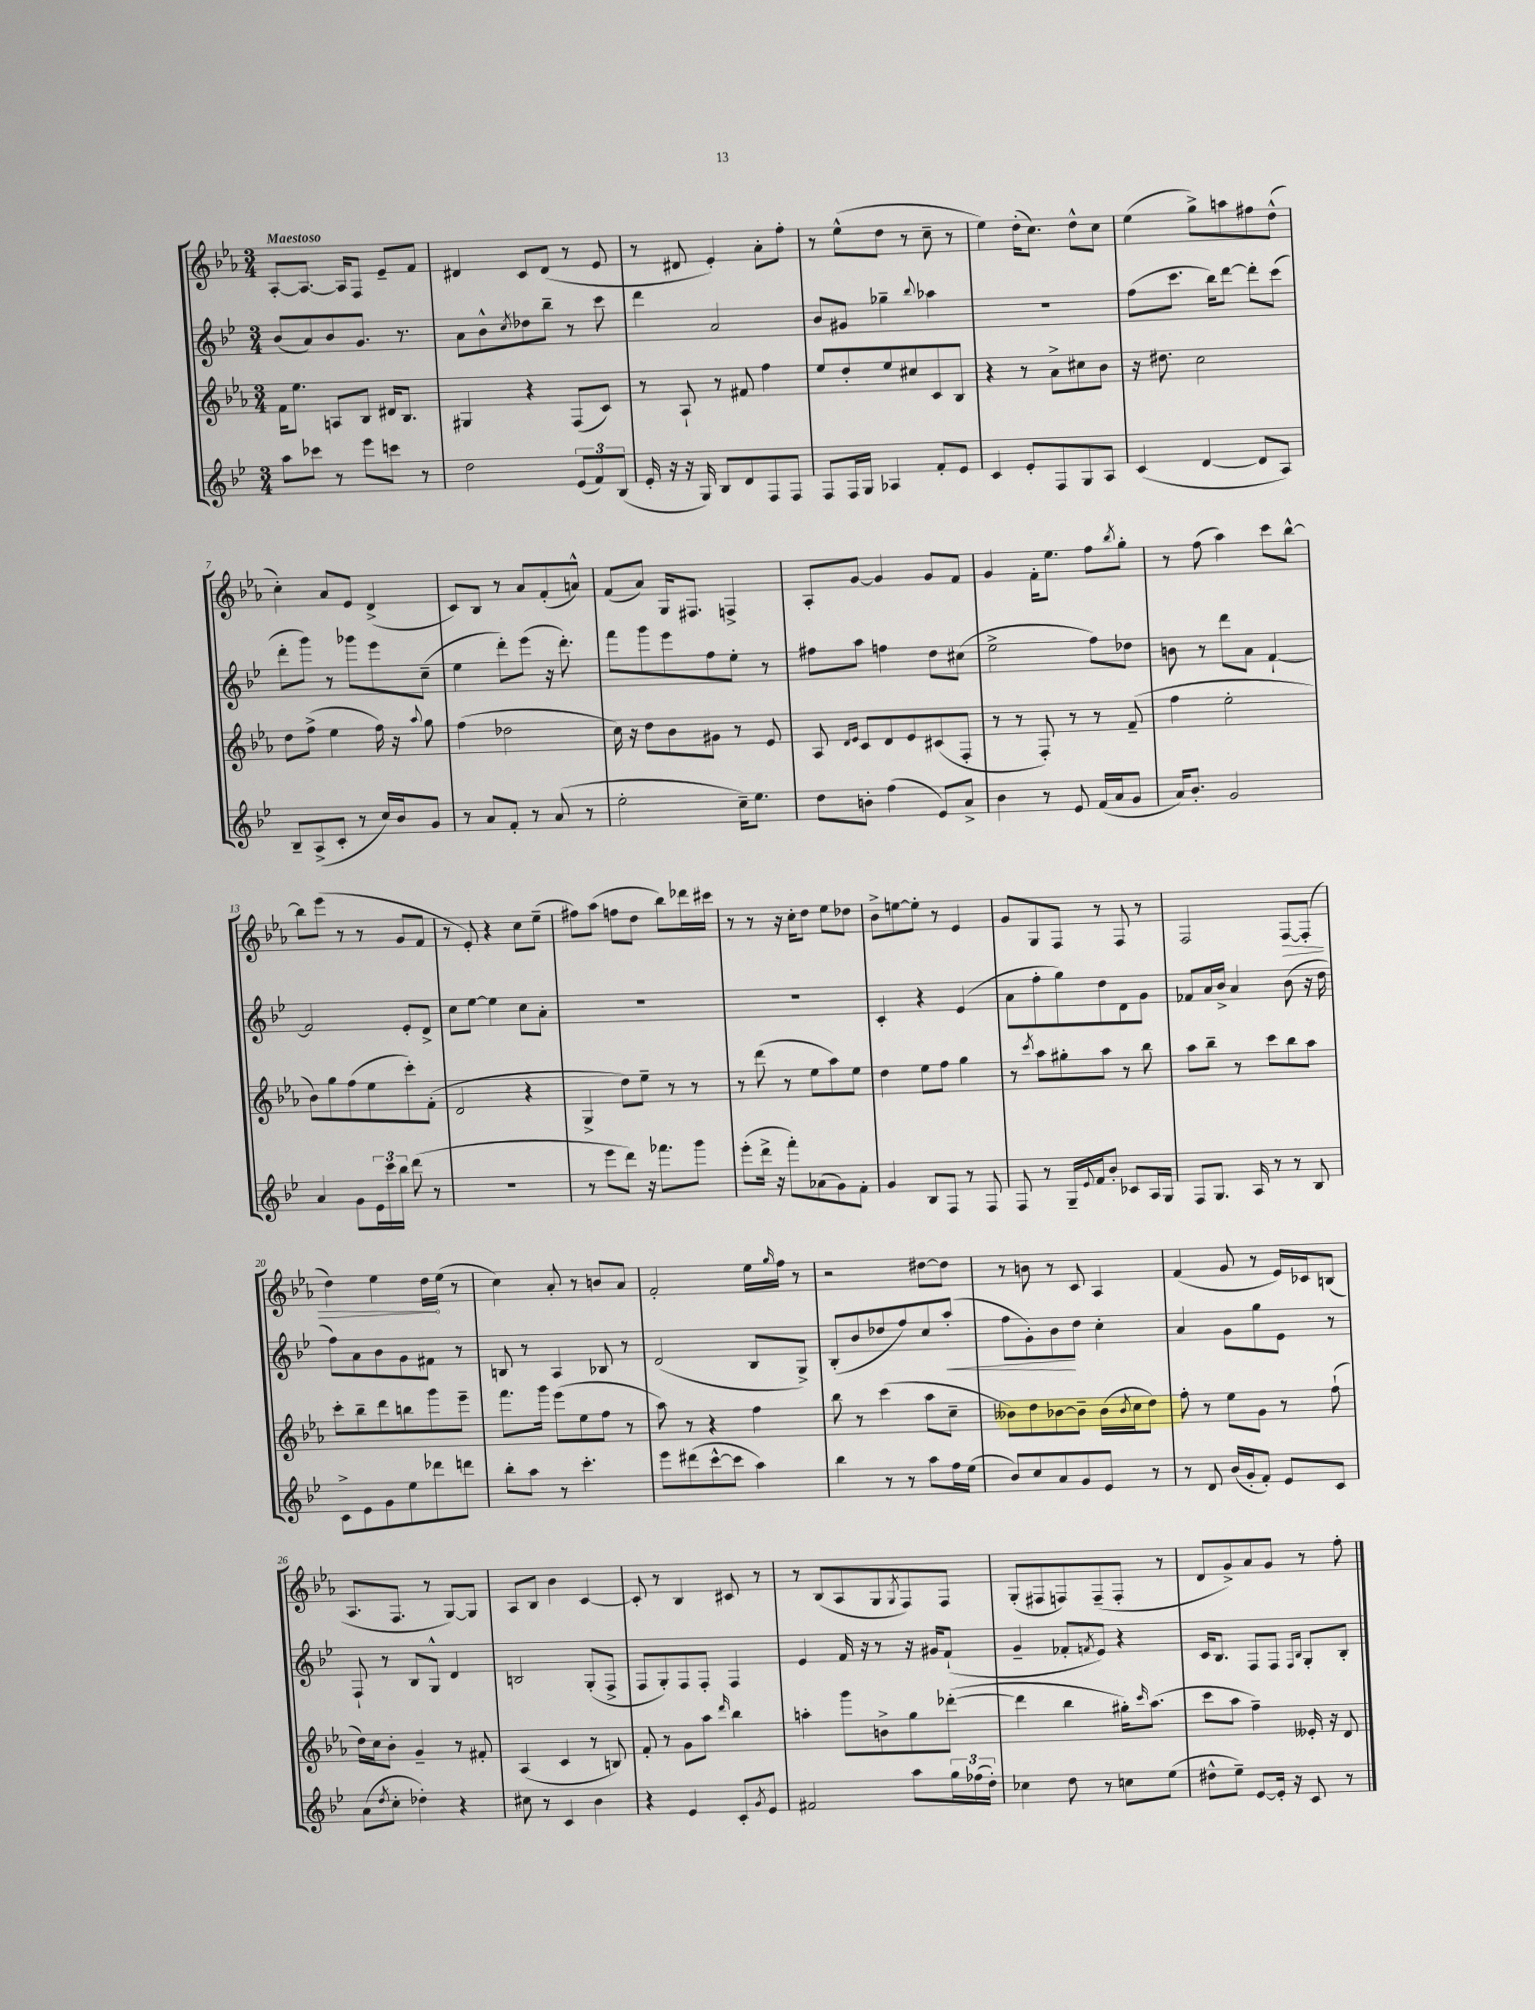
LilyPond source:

<<
\new StaffGroup <<
\new Staff = "s0" {
    \clef treble \key ees \major \numericTimeSignature \time 3/4 \tempo "Maestoso"
    aes8~-. aes8.~ aes16 f8 ees'8-- f'8 |
    dis'4 c'8 dis'8( r8 ees'8 |
    r8 dis'8 ees'4-.) aes'8-. f''8-. |
    r8 ees''8-^( d''8 r8 c''8-- r8 |
    ees''4) d''16-.( c''8.) d''8-^ c''8 |
    ees''4( g''8->) a''8 fis''8 d''8-^( |
    c''4-.) aes'8 ees'8 d'4->( |
    c'8) bes8 r8 aes'8 f'8-.( a'8-^) |
    f'8( aes'8) g16 fis8. f4-> |
    aes8-. g'8~ g'4 g'8 f'8 |
    g'4 f'16-. ees''8. f''8 \acciaccatura { bes''8 } g''8-. |
    r8 f''8( aes''4) c'''8 bes''8~-^ |
    bes''8 ees'''8( r8 r8 g'8 f'8 |
    r8 ees'8-.) r4 c''8 ees''8--( |
    fis''8) aes''8( f''8 d''8 bes''8) des'''16 cis'''16 |
    r8 r8 r16 c''16-. d''8 ees''8 des''8 |
    bes'8-> e''8~ e''8-. r8 ees'4 |
    g'8 g8 f8 r8 f8 r8 |
    f2 \once \override Hairpin.circled-tip = ##t f8~\> f8-.( |
    d''4) ees''4 d''16\! ees''16( r8 |
    c''4) aes'8-. r8 b'8 aes'8 |
    f'2-. ees''16 \grace { g''16 } f''16 r8 |
    r2 dis''8~ dis''8 |
    r8 b'8 r8 c'8 aes4 |
    f'4( g'8 r8 ees'16) ces'16 b8( |
    aes8. f8. r8 g8~) g8 |
    aes8 bes8 bes'4 c'4~ |
    c'8-. r8 bes4 cis'8 r8 |
    r8 bes8( aes8 g8 \acciaccatura { g8 } f8) f8 |
    g8-.( fis8 f8) f8--( f8-. r8 |
    d'8 g'8->) aes'8 g'8 r8 f''8-. \bar "|." |
}
\new Staff = "s1" {
    \clef treble \key bes \major \numericTimeSignature \time 3/4
    bes'8( a'8) bes'8 g'8. r8. |
    a'8 bes'8-^ \acciaccatura { c''8 } des''8 bes''8-- r8 c'''8 |
    d'''4 a'2 |
    bes'8 gis'8 ges''4-- \appoggiatura { bes''8 } aes''4 |
    R2. |
    f''8( c'''8. bes''16) d'''8~ d'''8-. c'''8( |
    d'''8-. g'''8) r8 ges'''8 ees'''8 c''8--( |
    ees''4 d'''8-.) ees'''8( r16 d'''8.-.) |
    f'''8 g'''8 ees'''8 f''8 ees''8-. r8 |
    fis''8 a''8 f''4 d''8 cis''8( |
    ees''2-> f''8) des''8 |
    b'8 r8 d'''8 a'8 f'4~-! |
    f'2 ees'8-. d'8-> |
    c''8 ees''8~ ees''4 c''8 a'8-. |
    R2. |
    R2. |
    c'4-. r4 ees'4( |
    a'8 f''8-. g''8) d''8 d'8 g'8 |
    fes'8 a'16 bes'16-> a'4 bes'8( r16 d''16 |
    f''8) a'8 bes'8 g'8 fis'8 r8 |
    b8 r8 a4 bes8 r8 |
    d'2( bes8 g8->) |
    bes8-.( bes'8 des''8 f''8) c''8 a''8-.\<( |
    f''8 g'8-.) bes'8\! d''8 c''4-. |
    a'4 g'8 g''8 ees'8 r8 |
    f8-! r8 bes8 g8-^ d'4 |
    b2 g8-.( f8-> |
    f8 g8-.) f8 f8-. f4 |
    ees'4 f'16 r16 r8 r16 gis'16 f'8-!( |
    g'4-- fes'8-. \acciaccatura { f'8 } ees'8) r4 |
    c'16 bes8. f8 f8 \grace { f16 bes16 } g8-. bes8-. \bar "|." |
}
\new Staff = "s2" {
    \clef treble \key ees \major \numericTimeSignature \time 3/4
    f'16 ees''8. a8 bes8 dis'16 bes8. |
    gis4 r4 f8( c'8) |
    r8 aes8-! r8 fis'8 f''4 |
    ees''8 d''8-. ees''8 cis''8 c'8 bes8 |
    r4 r8 aes'8-> cis''8 bes'8 |
    r16 dis''8. c''2 |
    d''8 f''8->( ees''4 f''16) r16 \appoggiatura { aes''8 } g''8 |
    f''4( des''2 |
    c''16) r16 d''8 bes'8 gis'8 r8 ees'8 |
    aes8 \grace { d'16 ees'16 } c'8 d'8 ees'8 cis'8( f8-. |
    r8 r8 f8-.) r8 r8 f'8--( |
    f''4 ees''2-. |
    bes'8) g''8 f''8( ees''8 c'''8-.) f'8-.( |
    d'2 r4 |
    g4-> d''8) ees''8-- r8 r8 |
    r8 d'''8( r8 ees''8 aes''8) ees''8 |
    d''4 ees''8 f''8 g''4 |
    r8 \acciaccatura { c'''8 } aes''8 gis''8-. aes''8 r8 bes''8 |
    aes''8 bes''8-- r8 c'''8 bes''8 aes''8 |
    c'''8-. bes''8-- d'''8 b''8 g'''8 ees'''8-- |
    f'''8. g'''16 ees'''8( ees''8 f''8 r8 |
    aes''8) r8 r4 f''4 |
    bes''8 r8 c'''4( aes''8 c''8-- |
    beses'8) d''8 bes'8~ bes'8-- bes'16( \acciaccatura { bes'8 } c''16 d''8) |
    f''8-. r8 ees''8 g'8 r8 f''8-!( |
    d''16) c''16 bes'8-. g'4-- r8 fis'8-. |
    aes4( c'4 r8 b8) |
    f'8-. r8 g'8 aes''8 \grace { d'''16 } bes''4 |
    a''4-. g'''8 b'8-> g''8 des'''8~-.( |
    des'''4 bes''4 gis''16-.) \grace { c'''16 } aes''8.( |
    c'''8 aes''8 f''4--) eeses'16-. r16 d'8 \bar "|." |
}
\new Staff = "s3" {
    \clef treble \key bes \major \numericTimeSignature \time 3/4
    a''8 ces'''8 r8 ees'''8 c'''8 r8 |
    d''2 \tuplet 3/2 { ees'8( f'8) bes8( } |
    ees'16-. r16 r16 g16) bes8 d'8 f8 f8 |
    f8 f16 g16 aes4 f'8-. ees'8 |
    c'4 ees'8-. f8 g8 a8 |
    c'4( d'4~ d'8 a8) |
    bes8-- a8->( c'8-. r8 c''16) bes'16 g'8 |
    r8 a'8 f'8-. r8 a'8( r8 |
    ees''2-. c''16--) ees''8. |
    d''8 b'8-. f''4( ees'8) a'8-> |
    bes'4 r8 ees'8 f'16( a'16 g'8 |
    a'16) bes'8.-. g'2 |
    a'4 g'8 \tuplet 3/2 { ees'16 c'''16 bes''16 } d'''8( r8 |
    R2. |
    r8 ees'''8 d'''8) r16 fes'''8. g'''8 |
    ees'''8-.( d'''16-> r16 f'''8-.) aes'8( g'8) f'8-. |
    g'4 bes8 f8 r8 f8 |
    f8 r8 g16-- \appoggiatura { ees'8 } f'16 bes'8-. ces'8 a16 g16 |
    f8 g8. a16 r8 r8 bes8 |
    c'8-> ees'8 g'8 ees''8 des'''8 d'''8 |
    bes''8-. a''8 r8 c'''4.-. |
    ees'''8 dis'''8( c'''8~-^ c'''8 a''4) |
    bes''4 r8 r8 a''8 f''16 ees''16( |
    bes'8) c''8 a'8 g'8 ees'8 r8 |
    r8 d'8 bes'16( g'16-. f'8-.) ees'8 c'8 |
    a'8( \acciaccatura { d''8 } c''8-. des''4-.) r4 |
    cis''8 r8 c'4 bes'4 |
    r4 ees'4 c'8-. \acciaccatura { g'8 } ees'8 |
    fis'2 a''8 \tuplet 3/2 { g''16 fes''16( d''16-.) } |
    ces''4 d''8 r8 c''8 ees''8( |
    dis''8-^ ees''8--) ees'8~ ees'16-. r16 c'8 r8 \bar "|." |
}
>>
>>
